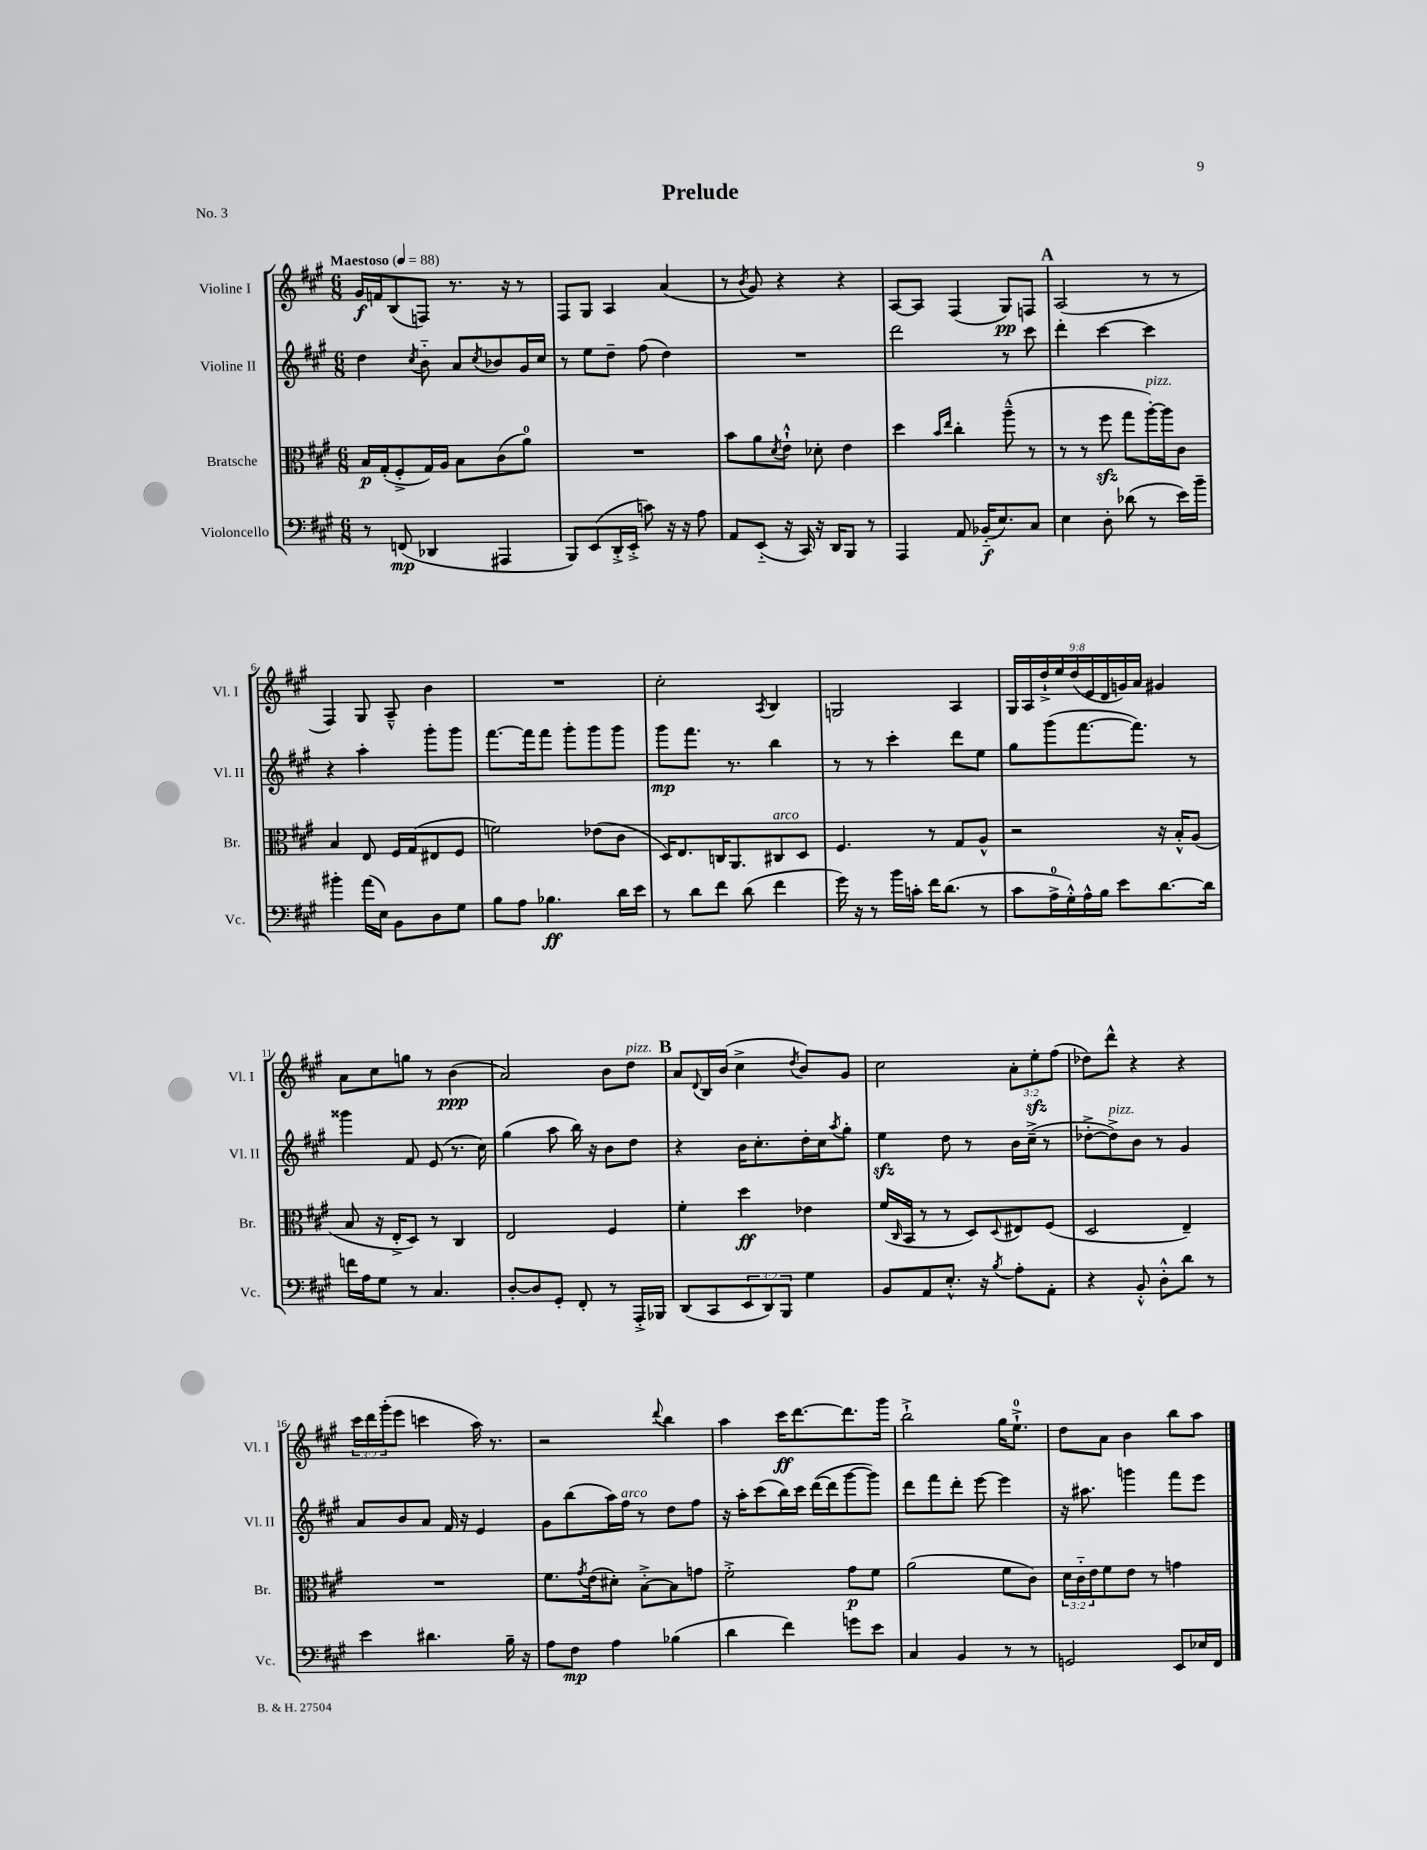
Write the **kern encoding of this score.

**kern	**kern	**kern	**kern
*staff4	*staff3	*staff2	*staff1
*clefF4	*clefC3	*clefG2	*clefG2
*k[f#c#g#]	*k[f#c#g#]	*k[f#c#g#]	*k[f#c#g#]
*M6/8	*M6/8	*M6/8	*M6/8
*MM88	*MM88	*MM88	*MM88
8r	16B/LL	4dd\	16g#/LL
.	(16G#'/J	.	16f/J
(8FF/	8F#'^/	.	(8B/
.	.	8qcc#/	.
4DD-/	16G#/L)	8b'~\	8F/J)
.	16A/JJ	.	.
.	8B\L	8a/L	8.r
.	.	8qcc#/	.
4AAA#/	(8c#\	8b-/	.
.	.	.	16r
.	8a\J)	16g#/L	8r
.	.	16cc#/JJ	.
=	=	=	=
8BBB/L)	2.r	8r	8F#/L
(8EE/	.	8ee\L	8G#/J
16DD'^/L	.	8dd~\J	4A/
16EE'^/JJ	.	.	.
8c\)	.	(8ff#\	.
16r	.	4dd\)	(4a/
16r	.	.	.
8A\	.	.	.
=	=	=	=
8AA/L	8b\L	2.r	8r
.	.	.	8qb/
(8EE'~/J	8a\	.	8g#/)
.	8qd/	.	.
16r	8e`^^\J	.	4r
16CC#/)	.	.	.
16r	8d-'\	.	.
16DD/LK	.	.	.
8BBB/J	4e\	.	4r
8r	.	.	.
=	=	=	=
4AAA/	4dd\	2ddd\	[8A/L
.	.	.	8A/]J
.	16qqb/LL	.	.
.	16qqee/JJ	.	.
8AA/	4cc#'\	.	(4F#/
(16BB-'~/LK	.	.	.
8.E/)	.	.	.
.	(8aa~^^\	8r	8G#/L)
8C#/J	8r	8ccc#\	8F/J
=	=	=	=
4E\	8r	4ddd'\	(2A/
.	8r	.	.
8D'\	8ff#\	[4ccc#\	.
(8d-\	8gg#\L	.	.
8r	[16aa'\L)	4ccc#\]	8r
.	16aa\]J	.	.
16e\LL)	8c#\J	.	8r
16b~\JJ	.	.	.
=	=	=	=
4b#'\	4B/	4r	4F#/)
(16a\LL	8E/	4aa'\	8G#/
16E\JJ)	.	.	.
8BB\L	16F#/LL	.	8A~^^/
.	(16G#/J	.	.
8D\	8E#/	8ggg#'\L	4b\
8G#\J	8F#/J	8ggg#\J	.
=	=	=	=
8B\L	2f\)	[8.fff#\L	2.r
8A\J	.	.	.
.	.	16fff#\]k	.
4.B-\	.	8fff#\J	.
.	.	8ggg#'\L	.
.	(8e-\L	8ggg#\	.
16d\LL	8c#\J	8ggg#\J	.
16e\JJ	.	.	.
=	=	=	=
8r	16D/LK)	8ggg#\L	2cc#'\
.	8.E/	.	.
8d\L	.	8.fff#\J	.
8f#\J	16C/K	.	.
.	8.AA/	8.r	.
(8d\	.	.	.
.	.	.	8qA/
4f#\	8C#/	4bb\	4B/
.	8D/J	.	.
=	=	=	=
16g#\)	4.F#/	8r	2G/
16r	.	.	.
8r	.	8r	.
16b\LL	.	4ccc#'\	.
16c'\JJ	.	.	.
16f#\LK	8r	.	.
(8.d\J	.	.	.
.	8G#/L	8ddd\L	4A/
8r	8A^^/J	8ee\J	.
=	=	=	=
8c#\L	2r	8gg#\L	18G#/LL
.	.	.	18A/
.	.	.	18dd`^/
16A^\L	.	(8ggg#\	.
.	.	.	18ee/
16G#'^^\)	.	.	.
.	.	.	(18dd/
16A^^\	.	[8.fff#\	.
.	.	.	18e/
16B\JJ	.	.	.
.	.	.	18d/
8e\L	.	.	.
.	.	.	18g/)
.	.	8.fff#\]J)	.
.	.	.	18a/JJ
[8.d\	16r	.	4g#/
.	16B'^^/LK	.	.
.	(8A/J	8r	.
16d\]Jk	.	.	.
=	=	=	=
16f\LL	8B/	4ggg##\	8a\L
16A\J	.	.	.
8G#\J	16r	.	8cc#\
.	16E'^/LK	.	.
8r	8D/J)	8f#/	8gg\J
4.C#/	8r	(8e/	8r
.	4C#/	8.r	(4b\
.	.	16cc#\)	.
=	=	=	=
[8D'/L	2E/	(4gg#\	2a/)
8D/]	.	.	.
8GG#'/J	.	8aa\	.
8FF#'/	.	16bb\)	.
.	.	16r	.
8r	4F#/	8b\L	8b\L
16AAA'^/LL	.	8dd\J	8dd\J
16BBB-/JJ	.	.	.
=	=	=	=
(8DD/L	4f#'\	4r	8a/L
.	.	.	8qqd/
8CC#/	.	.	16B/L
.	.	.	(16b/JJ
12EE/	4dd\	16b\LK	4cc#^\
.	.	8.cc#'\	.
12DD/)	.	.	.
12BBB/J	.	.	.
.	.	.	8qdd/
4G#\	4e-\	16dd'\L	8b/L)
.	.	16cc#\J	.
.	.	8qaa/	.
.	.	8gg#'\J	8g#/J
=	=	=	=
8BB/L	(16f#/LL	4ee\	2cc#\
.	16qqC#/	.	.
.	16BB/JJ	.	.
8AA/	8r	.	.
8.E'^^/J	8r	8dd\	.
.	8D/L)	8r	.
16r	.	.	.
8qB/	8qqD/	.	.
8A'\L	8E#/	16b\LL	12a'\L
.	.	(16cc#~^\JJ	.
.	.	.	12ee'\
8AA'\J	(8F#/J	8r	.
.	.	.	(12ff#\J
=	=	=	=
4r	2D/	[8dd-'^\L	8dd-\L)
.	.	8dd-^\])	8ddd^^\J
8BB'^^/	.	8b\J	4r
8D'^^\L	.	8r	.
8d\J	4E~/)	4g#/	4r
8r	.	.	.
=	=	=	=
4e\	2.r	8a/L	24ccc#\LL
.	.	.	24ddd\
.	.	.	(24ggg#'\J
.	.	8b/	8eee\J
4.d#\	.	8a/J	4ccc\
.	.	16f#/	.
.	.	16r	.
.	.	4e/	16aa\)
.	.	.	8.r
16B~\	.	.	.
16r	.	.	.
=	=	=	=
8A\L	8.f#\L	8g#\L	2r
8F#\J	.	(8bb\	.
.	8qg#/	.	.
.	(16e\k	.	.
4A\	8d#'\J)	16aa\L)	.
.	.	16ff#\JJ	.
.	[8B'^\L	8r	.
.	.	.	8qqddd/
(4B-\	8B\]	8dd\L	4bb\
.	8g\J	8ff#\J	.
=	=	=	=
4d\	2f#'^\	16r	4aa\
.	.	16aa'\LK	.
.	.	(8ccc#\	.
4f#\)	.	16bb\L)	16ccc#\LK
.	.	16ccc#\JJ	[8.ddd\
.	.	([16ddd\LL	.
.	.	16ddd\]J	.
8g\L	8g#\L	[8ggg#\	8.ddd\]
8e\J	8f#\J	8ggg#\]J)	.
.	.	.	16ggg#\Jk
=	=	=	=
4C#/	(2a\	8ddd\L	2bb`^\
.	.	8fff#\	.
4BB/	.	8ddd'\J	.
.	.	[8eee\	.
8r	8f#\L	4eee\]	16gg#\LK
.	.	.	8.ee`^\J
8r	8c#\J)	.	.
=	=	=	=
2GG/	24d\LL	16r	8dd\L
.	24c#'~\	.	.
.	.	8.aa#\	.
.	24e\J	.	.
.	8f#\	.	8a\J
.	8e\J	4ggg\	4b\
.	8r	.	.
8EE/L	4g\	8fff#\L	8bb\L
16E-/L	.	8eee\J	8aa\J
16FF#/JJ	.	.	.
==	==	==	==
*-	*-	*-	*-
